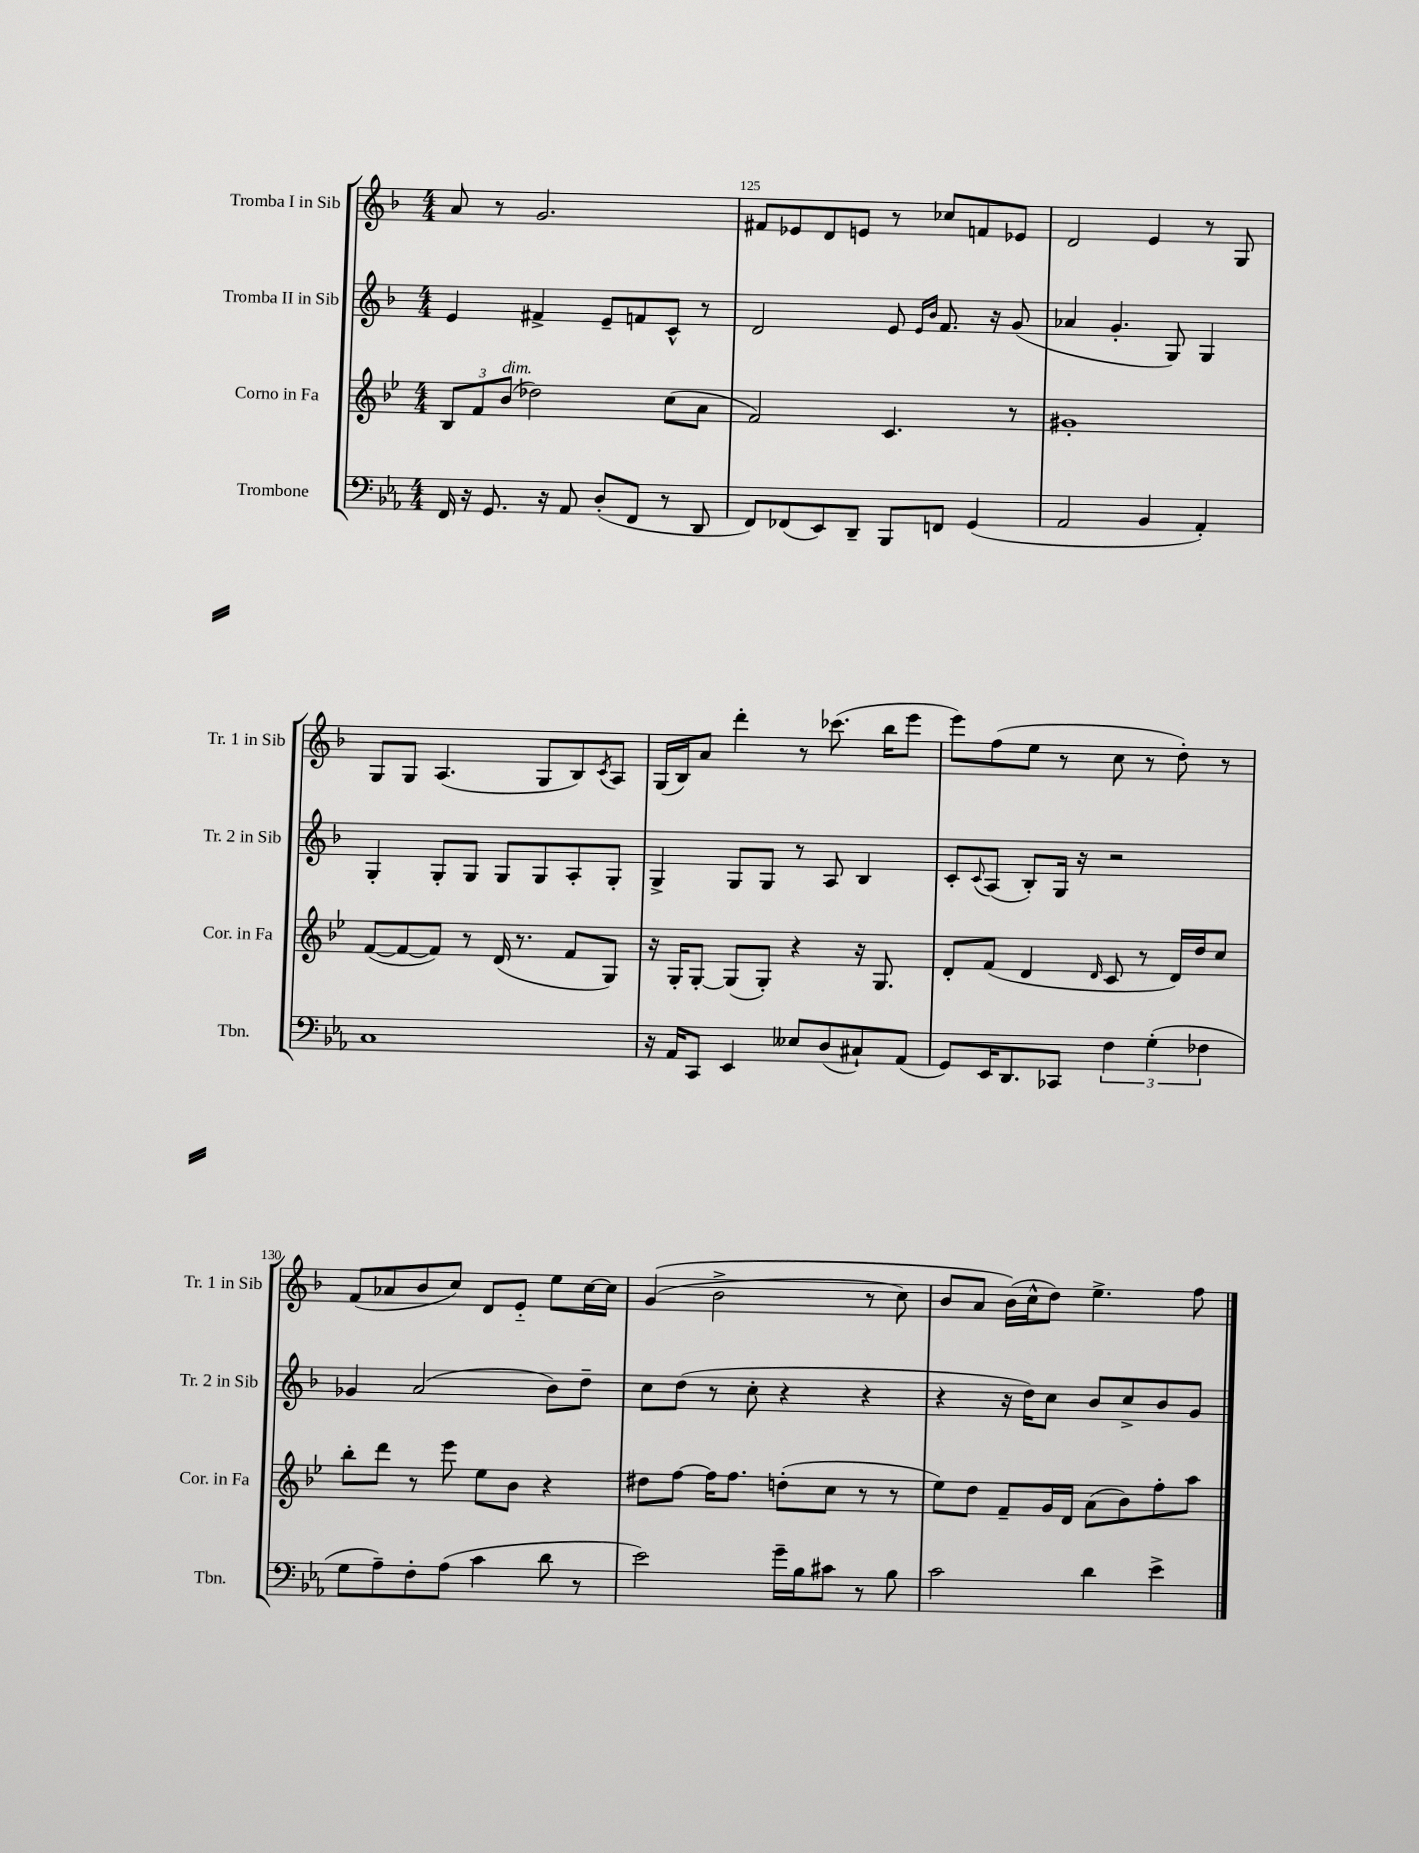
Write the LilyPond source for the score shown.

<<
\new StaffGroup <<
\new Staff = "s0" \with { instrumentName = "Tromba I in Sib" shortInstrumentName = "Tr. 1 in Sib" } {
    \clef treble \key f \major \numericTimeSignature \time 4/4
    a'8 r8 g'2. |
    fis'8 ees'8 d'8 e'8 r8 ces''8 f'8 ees'8 |
    d'2 e'4 r8 g8 |
    g8 g8 a4.( g8 bes8) \acciaccatura { c'8 } a8 |
    g16( bes16) a'8 d'''4-. r8 ces'''8.( bes''16 e'''8 |
    e'''8) f''8( e''8 r8 c''8 r8 d''8-.) r8 |
    f'8( aes'8 bes'8 c''8) d'8 e'8-_ e''8 c''16~ c''16 |
    g'4(\( bes'2-> r8 c''8) |
    bes'8 a'8 bes'16(\) c''16-^ d''8) e''4.-> f''8 \bar "|." |
}
\new Staff = "s1" \with { instrumentName = "Tromba II in Sib" shortInstrumentName = "Tr. 2 in Sib" } {
    \clef treble \key f \major \numericTimeSignature \time 4/4
    e'4 fis'4-> e'8-- f'8 c'8-^ r8 |
    d'2 e'8 \grace { e'16 bes'16 } f'8. r16 g'8( |
    aes'4 g'4.-. g8) g4 |
    g4-. g8-. g8 g8 g8 a8-. g8-. |
    g4-> g8 g8 r8 a8 bes4 |
    c'8-. \appoggiatura { c'8 } a8( bes8-.) g16 r16 r2 |
    ges'4 a'2( bes'8) d''8-- |
    c''8 d''8( r8 c''8-. r4 r4 |
    r4 r16 d''16) c''8 bes'8 c''8-> bes'8 g'8 \bar "|." |
}
\new Staff = "s2" \with { instrumentName = "Corno in Fa" shortInstrumentName = "Cor. in Fa" } {
    \clef treble \key bes \major \numericTimeSignature \time 4/4
    \tuplet 3/2 { bes8 f'8 bes'8^\markup { \italic "dim." }( } des''2) c''8( a'8 |
    f'2) c'4. r8 |
    gis'1-. |
    f'8~( f'8~ f'8) r8 d'16( r8. f'8 g8) |
    r16 g16-. g8~-. g8( g8-.) r4 r16 g8. |
    d'8-. f'8( d'4 \grace { d'16 } c'8 r8 d'16) d''16 c''8 |
    bes''8-. d'''8 r8 ees'''8 ees''8 bes'8 r4 |
    dis''8 f''8~ f''16 f''8. d''8-.( c''8 r8 r8 |
    ees''8) d''8 f'8-- g'16 d'16 a'8( bes'8) f''8-. a''8 \bar "|." |
}
\new Staff = "s3" \with { instrumentName = "Trombone" shortInstrumentName = "Tbn." } {
    \clef bass \key ees \major \numericTimeSignature \time 4/4
    f,16 r16 g,8. r16 aes,8 d8-.( f,8 r8 d,8 |
    f,8) fes,8( ees,8) d,8-- bes,,8 f,8 g,4( |
    aes,2 bes,4 aes,4-.) |
    c1 |
    r16 aes,16 c,8 ees,4 eeses8 d8( cis8-!) aes,8( |
    g,8) ees,16 d,8. ces,8 \tuplet 3/2 { f4 g4-.( fes4 } |
    g8 aes8--) f8-. aes8( c'4 d'8 r8 |
    ees'2) g'16-- bes16 cis'8 r8 bes8 |
    c'2 d'4 ees'4-> \bar "|." |
}
>>
>>
\layout { \context { \Score currentBarNumber = #124 \override BarNumber.break-visibility = ##(#f #t #t) barNumberVisibility = #(every-nth-bar-number-visible 5) } }
